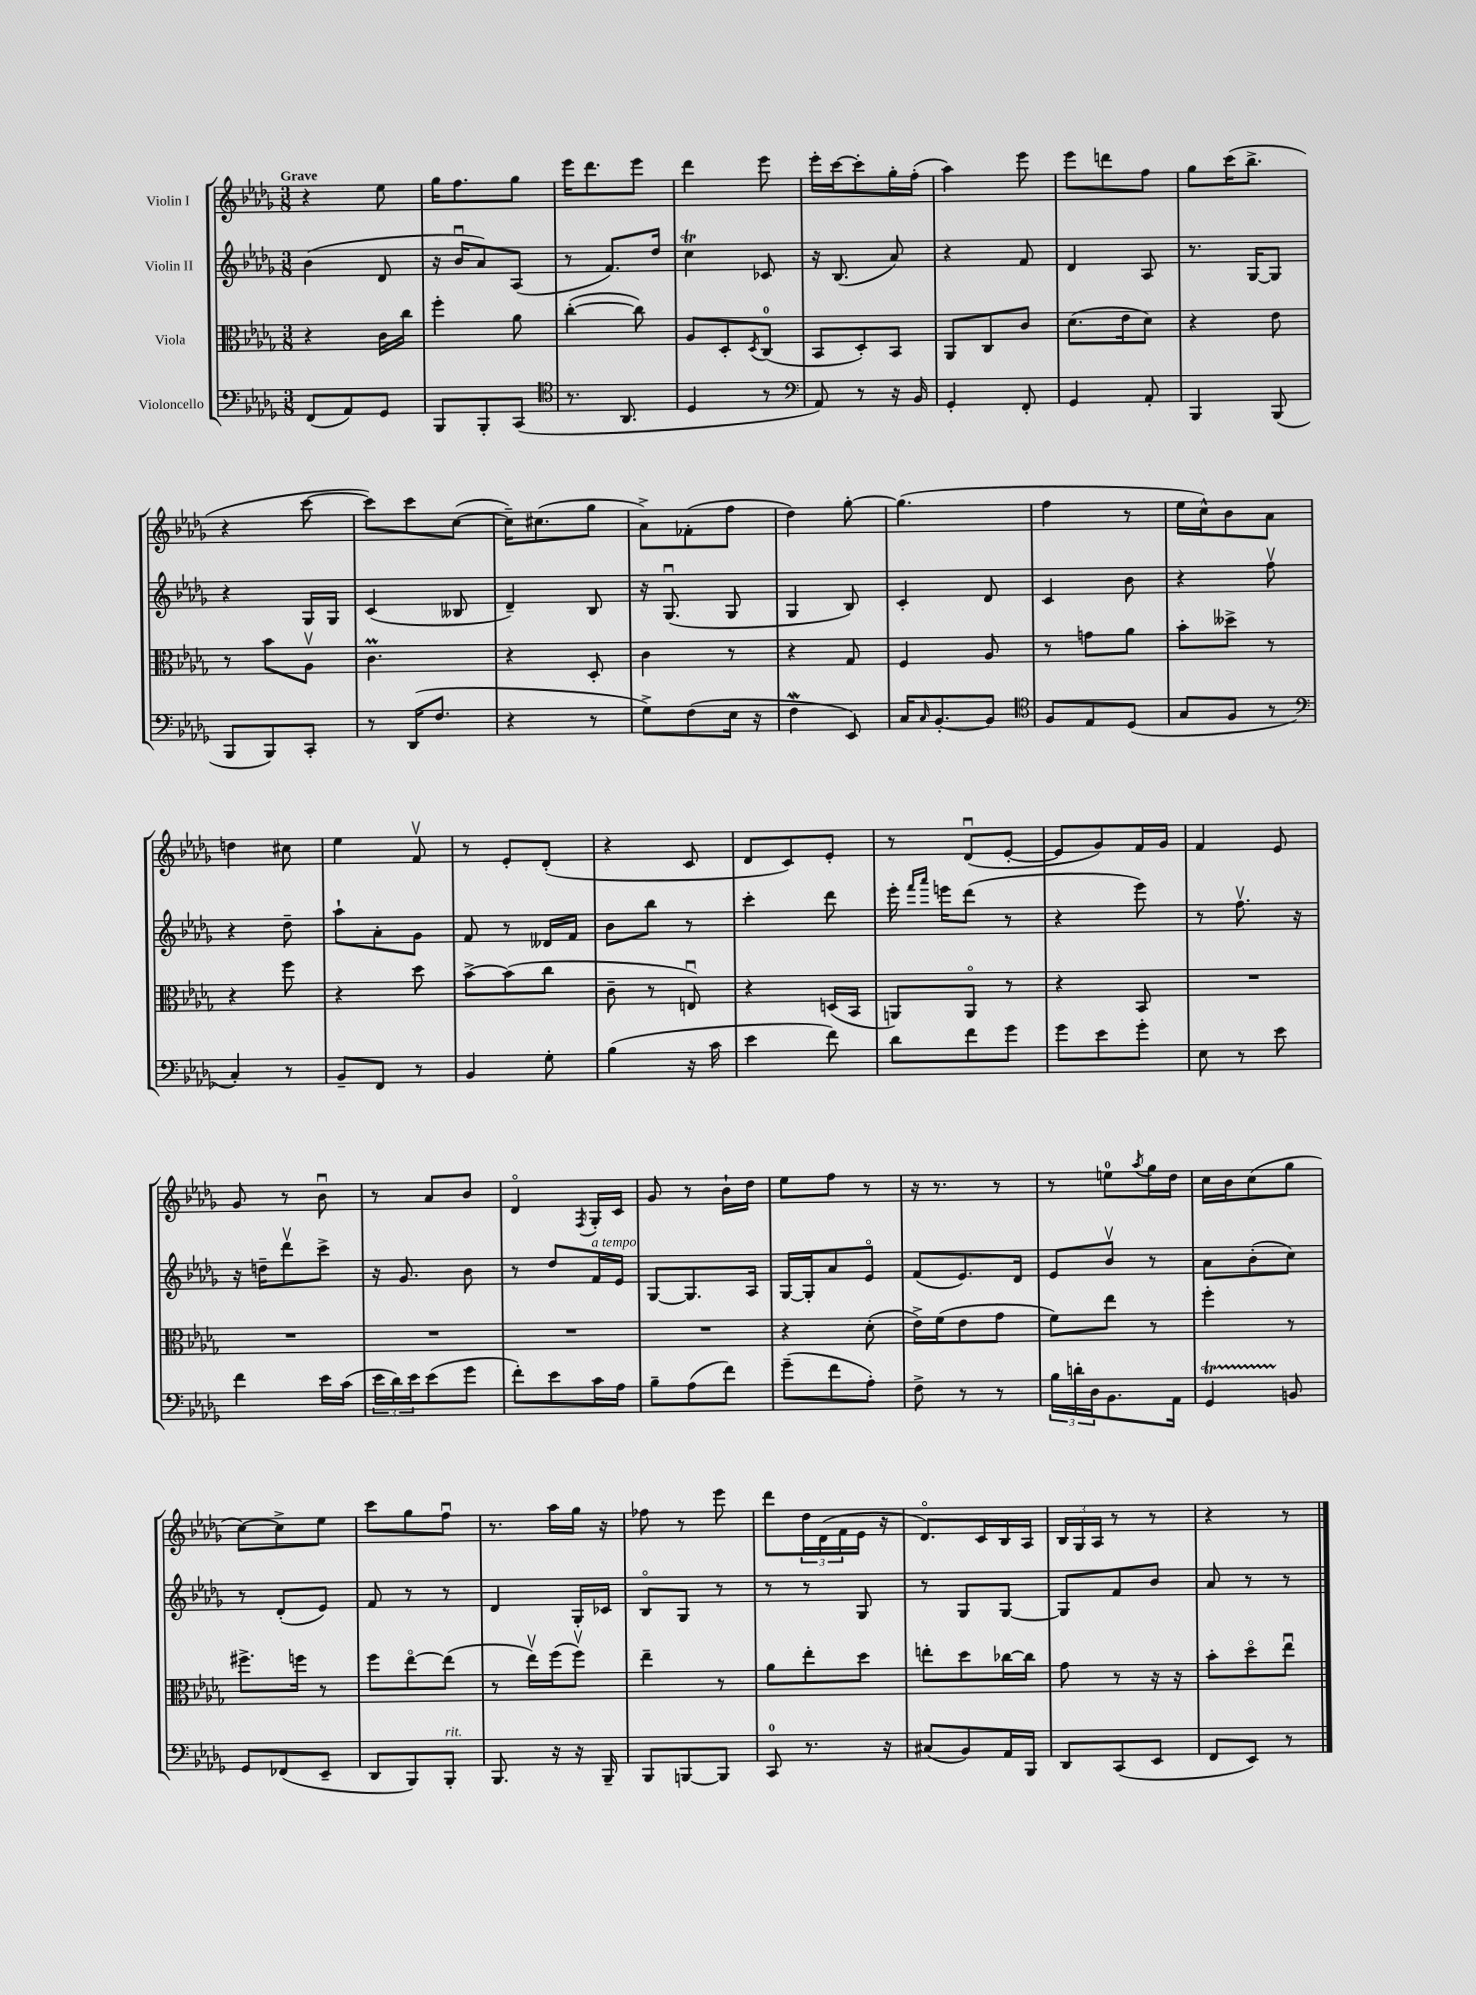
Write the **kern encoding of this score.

**kern	**kern	**kern	**kern
*staff4	*staff3	*staff2	*staff1
*clefF4	*clefC3	*clefG2	*clefG2
*k[b-e-a-d-g-]	*k[b-e-a-d-g-]	*k[b-e-a-d-g-]	*k[b-e-a-d-g-]
*M3/8	*M3/8	*M3/8	*M3/8
(8FF	4r	(4b-	4r
8AA-)	.	.	.
8GG-	16c	8d-	8ee-
.	16cc	.	.
=	=	=	=
8BBB-	4ff'	16r	16gg-
.	.	16b-u	8.ff
8BBB-'	.	8a-)	.
(8CC	8a-	(8A-	8gg-
=	=	=	=
*clefC4	*	*	*
8.r	([4cc'	8r	16eee-
.	.	.	8.ddd-
.	.	8.f)	.
8.AA-	.	.	.
.	8cc])	.	8eee-
.	.	16dd-	.
=	=	=	=
4D-	8A-	4cc	4ddd-
.	8D-'	.	.
.	8qD-	.	.
8r	(8C	8c-	8eee-
=	=	=	=
*clefF4	*	*	*
8AA-)	8BB-	16r	16eee-'
.	.	(8.B-	[16ccc
8r	8D-')	.	8ccc']
16r	8BB-	8a-)	16gg-'
16BB-	.	.	(16ff'
=	=	=	=
4GG-'	8AA-	4r	4aa-)
.	8C	.	.
8FF'	8c	8f	8eee-
=	=	=	=
4GG-	(8.d-	4d-	8eee-
.	.	.	8ddd
.	16e-	.	.
8AA-'	8d-)	8A-	8ff
=	=	=	=
4BBB-	4r	8.r	8gg-
.	.	.	(16ccc
.	.	[16G-	8.bb-^
(8BBB-	8e-	8G-]	.
=	=	=	=
8BBB-	8r	4r	4r
8BBB-)	8b-	.	.
8CC'	8A-v	16G-	[8ccc
.	.	16G-	.
=	=	=	=
8r	4.c	(4c	8ccc])
(16DD-	.	.	8ccc
8.F	.	.	.
.	.	8B--	([8cc
=	=	=	=
4r	4r	4d-~)	16cc~])
.	.	.	(8.cc#
8r	8D-'	8B-	8gg-
=	=	=	=
8G-^)	4c	16r	8a-^)
.	.	(8.G-u	.
(8F	.	.	(8f-'
16E-	8r	8G-	8ff
16r	.	.	.
=	=	=	=
4F	4r	4G-	4dd-)
8EE-)	8G-	8B-)	[8gg-'
=	=	=	=
16C	4F	4c'	(4.gg-]
16qqC	.	.	.
[8.BB-'	.	.	.
8BB-]	8A-	8d-	.
=	=	=	=
*clefC4	*	*	*
8F	8r	4c	4ff
8E-	8g	.	.
(8D-	8a-	8b-	8r
=	=	=	=
8G-	8b-'	4r	16ee-
.	.	.	16cc^^)
8F	8dd--^	.	8b-
8r	8r	8ffv	8a-
=	=	=	=
*clefF4	*	*	*
4C')	4r	4r	4dd
8r	8ff	8dd-~	8cc#
=	=	=	=
8BB-~	4r	8aa-`	4ee-
8FF	.	8a-'	.
8r	8dd-	8g-	8fv
=	=	=	=
4BB-	[8b-^	8f	8r
.	(8b-]	8r	8e-'
8G-'	8cc	16d--	(8d-'
.	.	16f	.
=	=	=	=
(4B-	8c~	8b-	4r
.	8r	8bb-	.
16r	8Eu)	8r	8c
16c	.	.	.
=	=	=	=
4e-	4r	4ccc'	8d-
.	.	.	8c)
8f)	(16D	8ddd-	8e-'
.	16BB-	.	.
=	=	=	=
8d-	8AA)	16eee-'	8r
.	.	16qqfff	.
.	.	16qqaaa-	.
.	.	16eee	.
8f	8AAo	(8ddd-	(8d-u
8g-	8r	8r	[8e-'
=	=	=	=
8g-	4r	4r	8e-]
8e-	.	.	8g-)
8g-'	8BB-	8eee-)	16f
.	.	.	16g-
=	=	=	=
8E-	4.r	8r	4f
8r	.	8.ffv	.
8e-	.	.	8e-
.	.	16r	.
=	=	=	=
4f	4.r	16r	8g-
.	.	16dd~	.
.	.	8ddd-v	8r
16e-	.	8ccc^	8b-u
(16c	.	.	.
=	=	=	=
24e-	4.r	16r	8r
24d-)	.	.	.
.	.	8.g-	.
24e-	.	.	.
(8e-	.	.	8a-
8g-	.	8b-	8b-
=	=	=	=
8f')	4.r	8r	4d-o
8e-	.	8dd-	.
.	.	.	8qF
16c	.	16f	16G-'
16A-	.	16e-	16c
=	=	=	=
8B-~	4.r	[8G-	8g-
(8A-	.	8.G-]	8r
8f)	.	.	16b-`
.	.	16A-	16dd-
=	=	=	=
(8g-~	4r	[16G-	8ee-
.	.	16G-']	.
8f	.	8a-	8ff
8A-')	(8d-'	8e-o	8r
=	=	=	=
8F^	16e-^)	(8f	16r
.	(16f	.	8.r
8r	8e-	8.e-)	.
8r	8g-	.	8r
.	.	16d-	.
=	=	=	=
24B-	8f)	8e-	8r
24d'	.	.	.
24D-	.	.	.
8.BB-	8ee-	8b-v	8ee
.	.	.	8qaa-
.	8r	8r	16gg-
16AA-	.	.	16dd-
=	=	=	=
4GG-	4ff'	8a-	16cc
.	.	.	16b-
.	.	(8b-'	(8cc
8BB	8r	8cc)	8gg-
=	=	=	=
8GG-	8.ff#^	8r	[8cc)
(8FF-	.	(8d-'	8cc^]
.	16ff	.	.
8EE-~	8r	8e-)	8ee-
=	=	=	=
8DD-	8ff	8f	8ccc
8BBB-)	[8ee-o	8r	8gg-
8BBB-'	(8ee-]	8r	8ffu
=	=	=	=
8.BBB-	8r	4d-	8.r
.	16ee-v)	.	.
16r	(16ff	.	16aa-
16r	8ffv)	16G-'	16gg-
16BBB-~	.	16c-	16r
=	=	=	=
8BBB-	4ee-~	8B-o	8ff-
[8BBB	.	8G-	8r
8BBB]	8r	8r	8eee-
=	=	=	=
8CC	8a-	8r	8ddd-
8.r	8ee-'	8r	24dd-
.	.	.	(24d-
.	.	.	24f
.	8dd-	8G-	16e-
16r	.	.	16r
=	=	=	=
(8C#	8ee'	8r	8.d-o)
8BB-)	8dd-	8G-	.
.	.	.	16c
16AA-	[16cc-	[8G-	16B-
16BBB-	16cc-]	.	16A-
=	=	=	=
8DD-	8g-	8G-]	24B-
.	.	.	24G-
.	.	.	24A-
(8CC	8r	8f	8r
8EE-	16r	8b-	8r
.	16r	.	.
=	=	=	=
8FF	8b-'	8a-	4r
8EE-)	8dd-o	8r	.
8r	8ee-u	8r	8r
==	==	==	==
*-	*-	*-	*-
